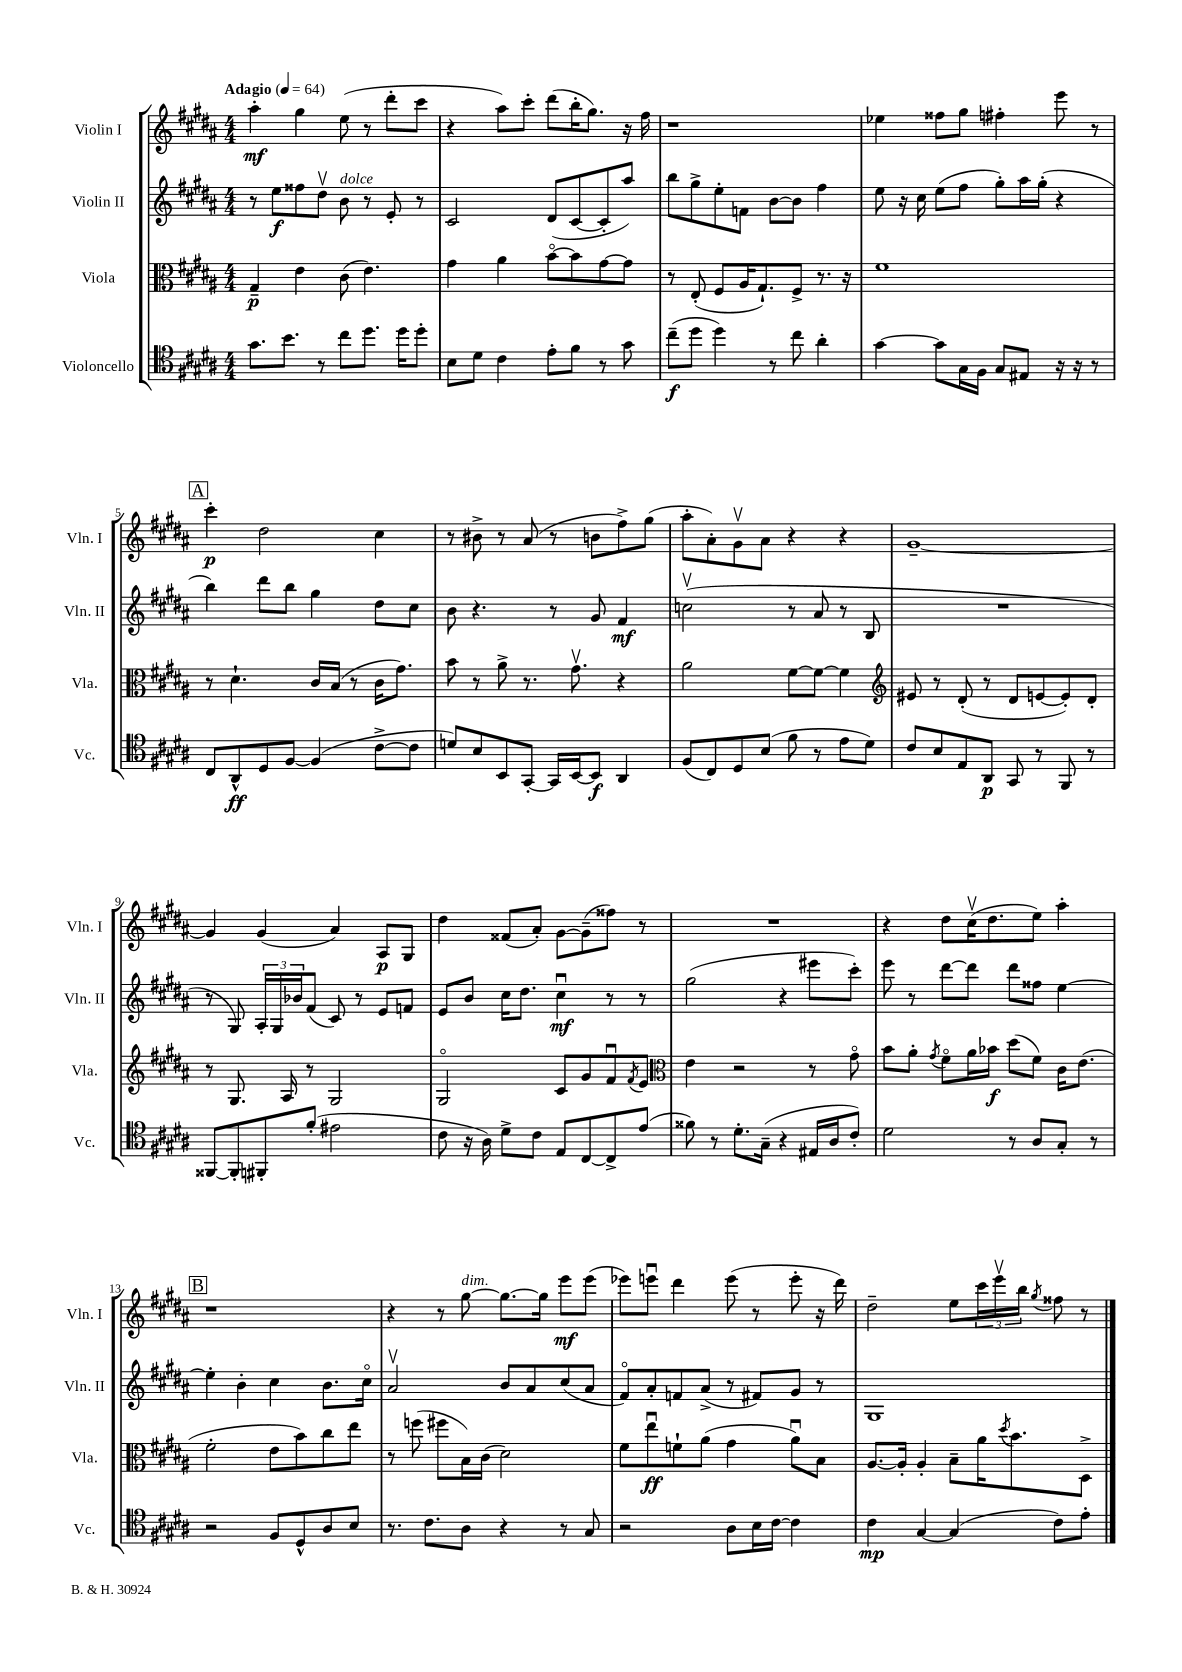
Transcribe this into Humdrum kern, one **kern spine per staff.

**kern	**kern	**kern	**kern
*staff4	*staff3	*staff2	*staff1
*clefC4	*clefC3	*clefG2	*clefG2
*k[f#c#g#d#a#]	*k[f#c#g#d#a#]	*k[f#c#g#d#a#]	*k[f#c#g#d#a#]
*M4/4	*M4/4	*M4/4	*M4/4
*MM64	*MM64	*MM64	*MM64
8.g#	4G#~	8r	4aa#'
.	.	8ee	.
8.b	.	.	.
.	4e	8ff##	4gg#
8r	.	8dd#v	.
8cc#	(8c#	8b	(8ee
8.dd#	4.e)	8r	8r
.	.	8e'	8ddd#'
16dd#	.	.	.
8dd#'	.	8r	8ccc#
=	=	=	=
8B	4g#	2c#	4r
8d#	.	.	.
4c#	4a#	.	8aa#)
.	.	.	8ccc#'
8e'	[8bo	(8d#	(8ddd#
8f#	8b]	[8c#	16bb'
.	.	.	8.gg#)
8r	[8g#	8c#']	.
8g#	8g#]	8aa#)	16r
.	.	.	16ff#
=	=	=	=
(8cc#~	8r	8bb	1r
8dd#	(8E'	8gg#^	.
4dd#)	8F#	8ee'	.
.	16A#	8f	.
.	8.G#`)	.	.
8r	.	[8b	.
8cc#	8F#^	8b]	.
4a#'	8.r	4ff#	.
.	16r	.	.
=	=	=	=
[4g#	1f#	8ee	4ee-
.	.	16r	.
.	.	16cc#	.
8g#]	.	(8ee	8ff##
16G#	.	8ff#	8gg#
16F#	.	.	.
8G#	.	8gg#')	4ff#'
8E#	.	16aa#	.
.	.	(16gg#'	.
16r	.	4r	8eee
16r	.	.	.
8r	.	.	8r
=	=	=	=
8C#	8r	4bb)	4ccc#'
8AA#^^	4.d#`	.	.
8D#	.	8ddd#	2dd#
[8F#	.	8bb	.
(4F#]	16c#	4gg#	.
.	(16B	.	.
.	8r	.	.
[8c#^	16c#	8dd#	4cc#
.	8.g#)	.	.
8c#]	.	8cc#	.
=	=	=	=
8d)	8b	8b	8r
8B	8r	4.r	8b#^
8BB	8a#^	.	8r
[8GG#'	8.r	.	(8a#
16GG#]	.	8r	8r
[16BB	8.g#v	.	.
8BB]	.	8g#	8b
4AA#	4r	4f#	8ff#^)
.	.	.	(8gg#
=	=	=	=
(8F#	2a#	(2ccv	8aa#'
8C#)	.	.	8a#')
8D#	.	.	8g#v
(8B	.	.	8a#
8f#	[8f#	8r	4r
8r	8f#_	8a#	.
8e	4f#]	8r	4r
8d#)	.	8B	.
=	=	=	=
*	*clefG2	*	*
8c#	8e#	1r	[1g#~
8B	8r	.	.
8E	(8d#'	.	.
8AA#	8r	.	.
8GG#	8d#	.	.
8r	[8e	.	.
8FF#	8e'])	.	.
8r	8d#'	.	.
=	=	=	=
[8FF##	8r	8r	4g#]
8FF##']	8.G#	8G#)	.
8FF#'	.	24A#'	(4g#
.	.	24G#	.
.	16A#	.	.
.	.	24b-	.
(8f#'	8r	(8f#	.
2e#	2G#	8c#)	4a#)
.	.	8r	.
.	.	8e	8A#
.	.	8f	8G#
=	=	=	=
8c#	2G#o	8e	4dd#
16r	.	8b	.
16A#)	.	.	.
8d#^	.	16cc#	(8f##
.	.	8.dd#	.
8c#	.	.	8a#')
8E	8c#	4cc#u	[8g#
[8C#	8g#	.	(8g#~]
8C#^]	8f#u	8r	8ff##)
.	8qf#	.	.
(8e	8e	8r	8r
=	=	=	=
*	*clefC3	*	*
8f##)	4e	(2gg#	1r
8r	.	.	.
8.d#'	2r	.	.
(16G#~	.	.	.
4r	.	4r	.
16E#	8r	8eee#	.
16A#	.	.	.
8c#')	8g#o	8ccc#')	.
=	=	=	=
2d#	8b	8eee	4r
.	8a#'	8r	.
.	8qg#	.	.
.	8f#o	[8ddd#	8dd#
.	16a#	8ddd#]	(16cc#v
.	16b-	.	8.dd#
8r	(8dd#	8ddd#	.
8A#	8f#)	8ff##	8ee)
8G#'	16c#	[4ee	4aa#'
.	(8.e	.	.
8r	.	.	.
=	=	=	=
2r	2f#'	4ee']	1r
.	.	4b'	.
8F#	8e	4cc#	.
8D#^^	8b)	.	.
8A#	8cc#	8.b	.
8B	8ee	.	.
.	.	16cc#o	.
=	=	=	=
8.r	8r	2a#v	4r
.	(8ff	.	.
8.c#	.	.	.
.	8ff#	.	8r
8A#	16B)	.	[8gg#
.	(16c#	.	.
4r	2d#)	8b	8.gg#_
.	.	8a#	.
.	.	.	16gg#]
8r	.	(8cc#	8eee
8G#	.	8a#	(8eee
=	=	=	=
2r	8f#	8f#o)	8eee-)
.	8eeu	8a#'	8eeeu
.	8f`	8f	4ddd#
.	(8a#	(8a#^	.
8A#	4g#	8r	(8eee
16B	.	8f#)	8r
[16c#	.	.	.
4c#]	8a#u)	8g#	8eee'
.	8B	8r	16r
.	.	.	16ddd#)
=	=	=	=
4c#	[8.A#	1G#	2dd#~
.	16A#']	.	.
[4G#	4A#'	.	.
(4G#]	8B~	.	8ee
.	16a#	.	24ccc#
.	.	.	24eeev
.	8qdd#	.	.
.	8.b	.	.
.	.	.	24bb
.	.	.	8qgg#
8c#)	.	.	8ff##
8e'	8D#^	.	8r
==	==	==	==
*-	*-	*-	*-
